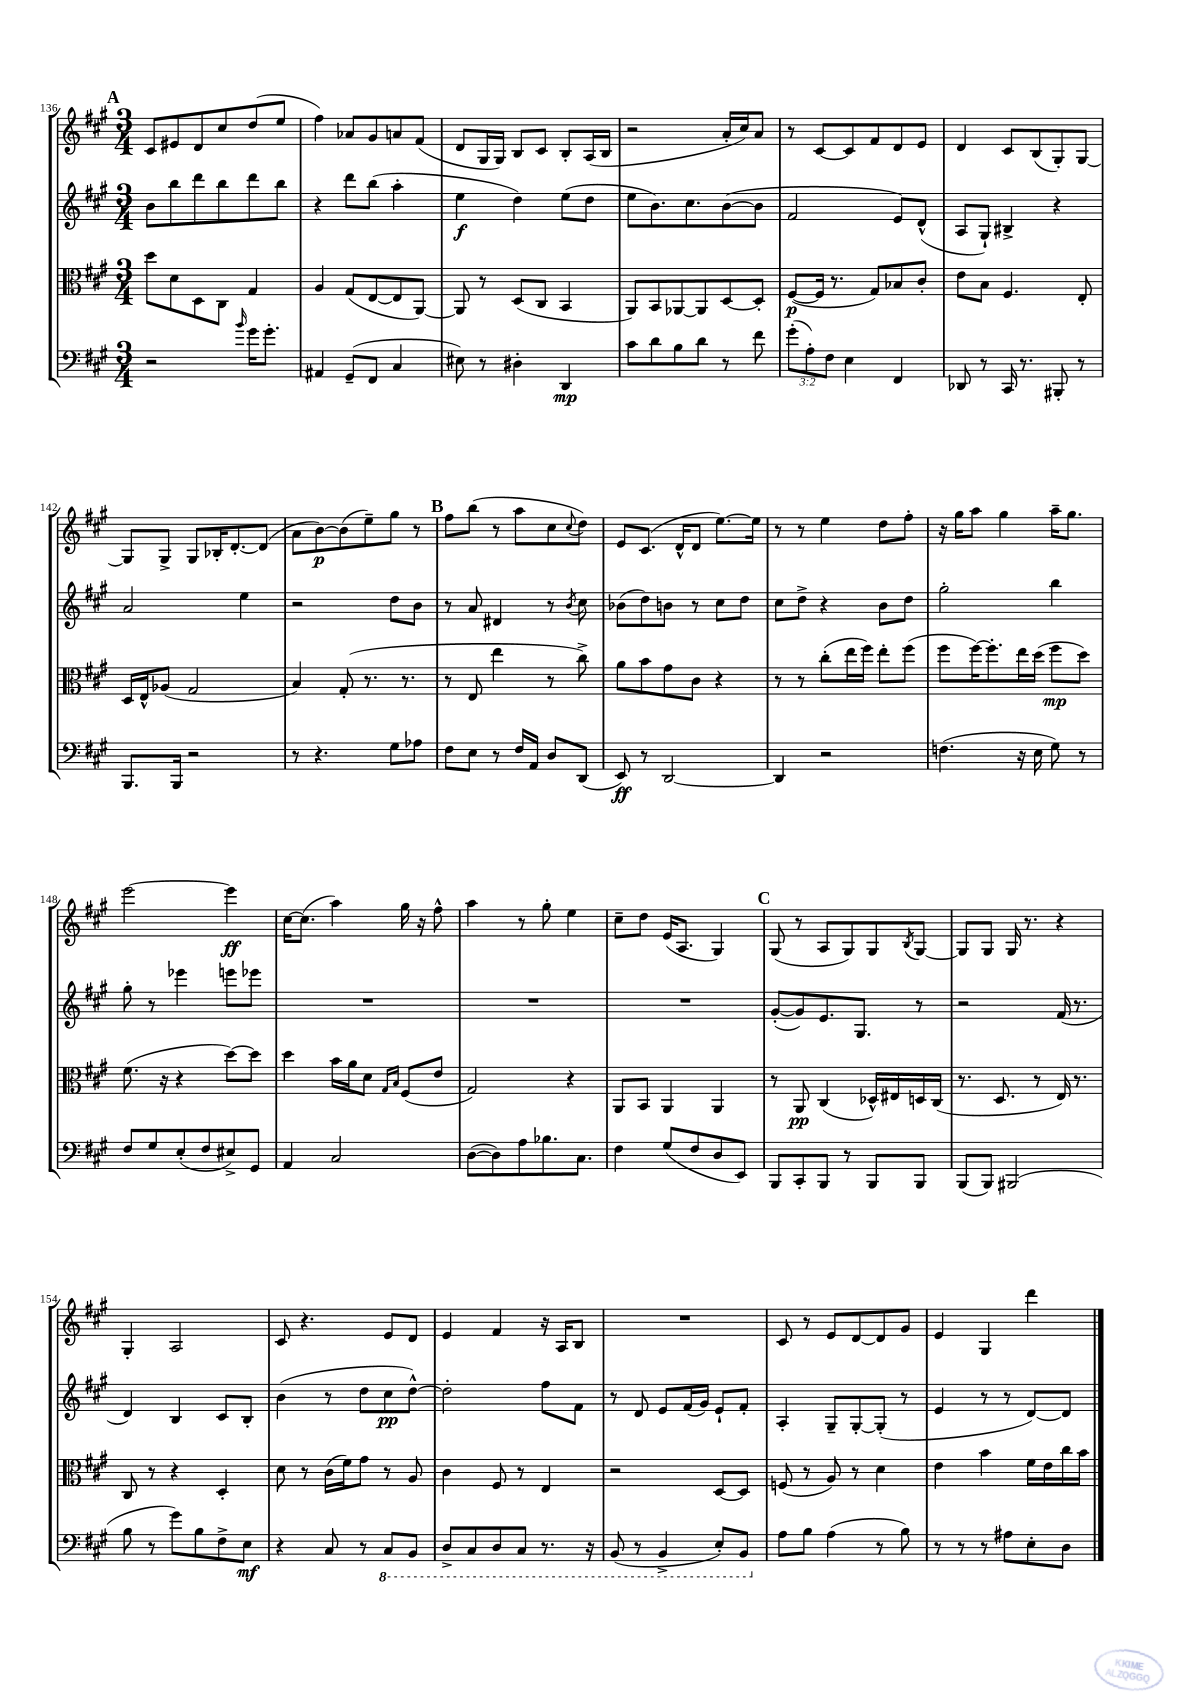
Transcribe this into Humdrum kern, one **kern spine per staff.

**kern	**kern	**kern	**kern
*staff4	*staff3	*staff2	*staff1
*clefF4	*clefC3	*clefG2	*clefG2
*k[f#c#g#]	*k[f#c#g#]	*k[f#c#g#]	*k[f#c#g#]
*M3/4	*M3/4	*M3/4	*M3/4
2r	8dd	8b	8c#
.	8d	8bb	8e#
.	8D	8ddd	8d
.	8C#	8bb	8cc#
16qqb	.	.	.
16g#	4G#	8ddd	(8dd
8.g#'	.	.	.
.	.	8bb	8ee
=	=	=	=
4AA#	4A	4r	4ff#)
(8GG#~	(8G#	8ddd	8a-
8FF#	[8E	(8bb	8g#
4C#	8E]	4aa'	8a
.	[8AA)	.	(8f#
=	=	=	=
8E#)	8AA]	4ee	8d
8r	8r	.	16G#
.	.	.	16G#)
4D#'	(8D	4dd)	8B
.	8C#	.	8c#
4DD	4BB	(8ee	8B'
.	.	8dd	(16A
.	.	.	16B
=	=	=	=
8c#	8AA)	8ee	2r
8d	8BB	8.b)	.
8B	[8AA-	.	.
.	.	8.cc#	.
8d	8AA-]	.	.
8r	[8D	([8b	16a'
.	.	.	16cc#)
8f#	8D']	8b]	8a
=	=	=	=
(12g#'	([8F#	2f#	8r
12A')	.	.	.
.	16F#]	.	[8c#
12F#	.	.	.
.	8.r	.	.
4E	.	.	8c#]
.	8G#)	.	8f#
4FF#	8B-	8e)	8d
.	8c#'	(8d^^	8e
=	=	=	=
8DD-	8e	8A	4d
8r	8B	8G#`)	.
16CC#	4.F#	4B#^	8c#
8.r	.	.	.
.	.	.	(8B
8BBB#'	.	4r	8G#')
8r	8E'	.	[8G#
=	=	=	=
8.BBB	16D	2a	8G#]
.	16E^^	.	.
.	(8A-	.	8G#^
16BBB	.	.	.
2r	2G#	.	8G#
.	.	.	16B-'
.	.	.	[8.d'
.	.	4ee	.
.	.	.	(8d]
=	=	=	=
8r	4B)	2r	8a
4.r	.	.	[8b)
.	(8G#'	.	(8b]
.	8.r	.	8ee~)
8G#	.	8dd	8gg#
.	8.r	.	.
8A-	.	8b	8r
=	=	=	=
8F#	8r	8r	8ff#
8E	8E	8a	(8bb
8r	4ee	4d#	8r
16F#	.	.	8aa
16AA	.	.	.
8D	8r	8r	8cc#
.	.	8qb	8qqcc#
(8DD	8cc#^)	8cc#	8dd)
=	=	=	=
8EE)	8a	(8b-	8e
8r	8b	8dd)	(8.c#
[2DD	8g#	8b	.
.	.	.	16d^^
.	8c#	8r	8d
.	4r	8cc#	[8.ee)
.	.	8dd	.
.	.	.	16ee]
=	=	=	=
4DD]	8r	8cc#	8r
.	8r	8dd^	8r
2r	(8cc#'	4r	4ee
.	16ee	.	.
.	16ff#)	.	.
.	8ee'	8b	8dd
.	(8ff#	8dd	8ff#'
=	=	=	=
(4.F	8ff#	2gg#'	16r
.	.	.	16gg#
.	[16ff#)	.	8aa
.	8.ff#']	.	.
.	.	.	4gg#
16r	16ee	.	.
16E	(16dd	.	.
8G#)	8ff#	4bb	16aa~
.	.	.	8.gg#
8r	8dd)	.	.
=	=	=	=
8F#	(8.f#	8gg#'	[2eee
8G#	.	8r	.
.	16r	.	.
(8E'	4r	4eee-	.
8F#	.	.	.
8E#^)	[8dd)	8eee	4eee]
8GG#	8dd]	8eee-	.
=	=	=	=
4AA	4dd	2.r	[16cc#
.	.	.	(8.cc#]
2C#	16b	.	4aa)
.	16a	.	.
.	8d	.	.
.	16qqG#	.	.
.	16qqB	.	.
.	(8F#	.	16gg#
.	.	.	16r
.	8e	.	8ff#^^
=	=	=	=
([8D	2G#)	2.r	4aa
8D])	.	.	.
8A	.	.	8r
8.B-	.	.	8gg#'
.	4r	.	4ee
8.C#	.	.	.
=	=	=	=
4F#	8AA	2.r	8cc#~
.	8BB	.	8dd
(8G#	4AA	.	(16e
.	.	.	8.A
8F#	.	.	.
8D	4AA	.	4G#)
8EE)	.	.	.
=	=	=	=
8BBB	8r	([8g#'	(8G#
8CC#'	8AA	8g#])	8r
8BBB	(4C#	8.e	8A
8r	.	.	8G#)
.	.	8.G#	.
8BBB	16D-^^)	.	8G#
.	16E#	.	.
.	.	.	8qB
8BBB	16D	8r	[8G#
.	(16C#	.	.
=	=	=	=
(8BBB	8.r	2r	8G#]
8BBB)	.	.	8G#
.	8.D	.	.
(2BBB#	.	.	16G#
.	.	.	8.r
.	8r	.	.
.	16E)	(16f#	4r
.	8.r	8.r	.
=	=	=	=
8B	8C#	4d)	4G#'
8r	8r	.	.
8g#)	4r	4B	2A
8B	.	.	.
8F#^	4D'	8c#	.
8E	.	8B'	.
=	=	=	=
4r	8d	(4b	8c#
.	8r	.	4.r
8C#	(16c#	8r	.
.	16f#)	.	.
8r	8g#	8dd	.
8CC#	8r	8cc#	8e
8BBB	8A	[8dd^^)	8d
=	=	=	=
8DD^	4c#	2dd']	4e
8CC#	.	.	.
8DD	8F#	.	4f#
8CC#	8r	.	.
8.r	4E	8ff#	16r
.	.	.	16A
.	.	8f#	8B
16r	.	.	.
=	=	=	=
(8BBB	2r	8r	2.r
8r	.	8d	.
4BBB^	.	8e	.
.	.	(16f#	.
.	.	16g#)	.
8EE')	[8D	8e`	.
8BBB	8D]	8f#'	.
=	=	=	=
8A	(8F	4A'	8c#
8B	8r	.	8r
(4A	8A)	8G#~	8e
.	8r	[8G#'	[8d
8r	4d	(8G#']	8d]
8B)	.	8r	8g#
=	=	=	=
8r	4e	4e	4e
8r	.	.	.
8r	4b	8r	4G#
8A#	.	8r	.
8E'	16f#	[8d)	4ddd
.	16e	.	.
8D	16cc#	8d]	.
.	16b	.	.
==	==	==	==
*-	*-	*-	*-
